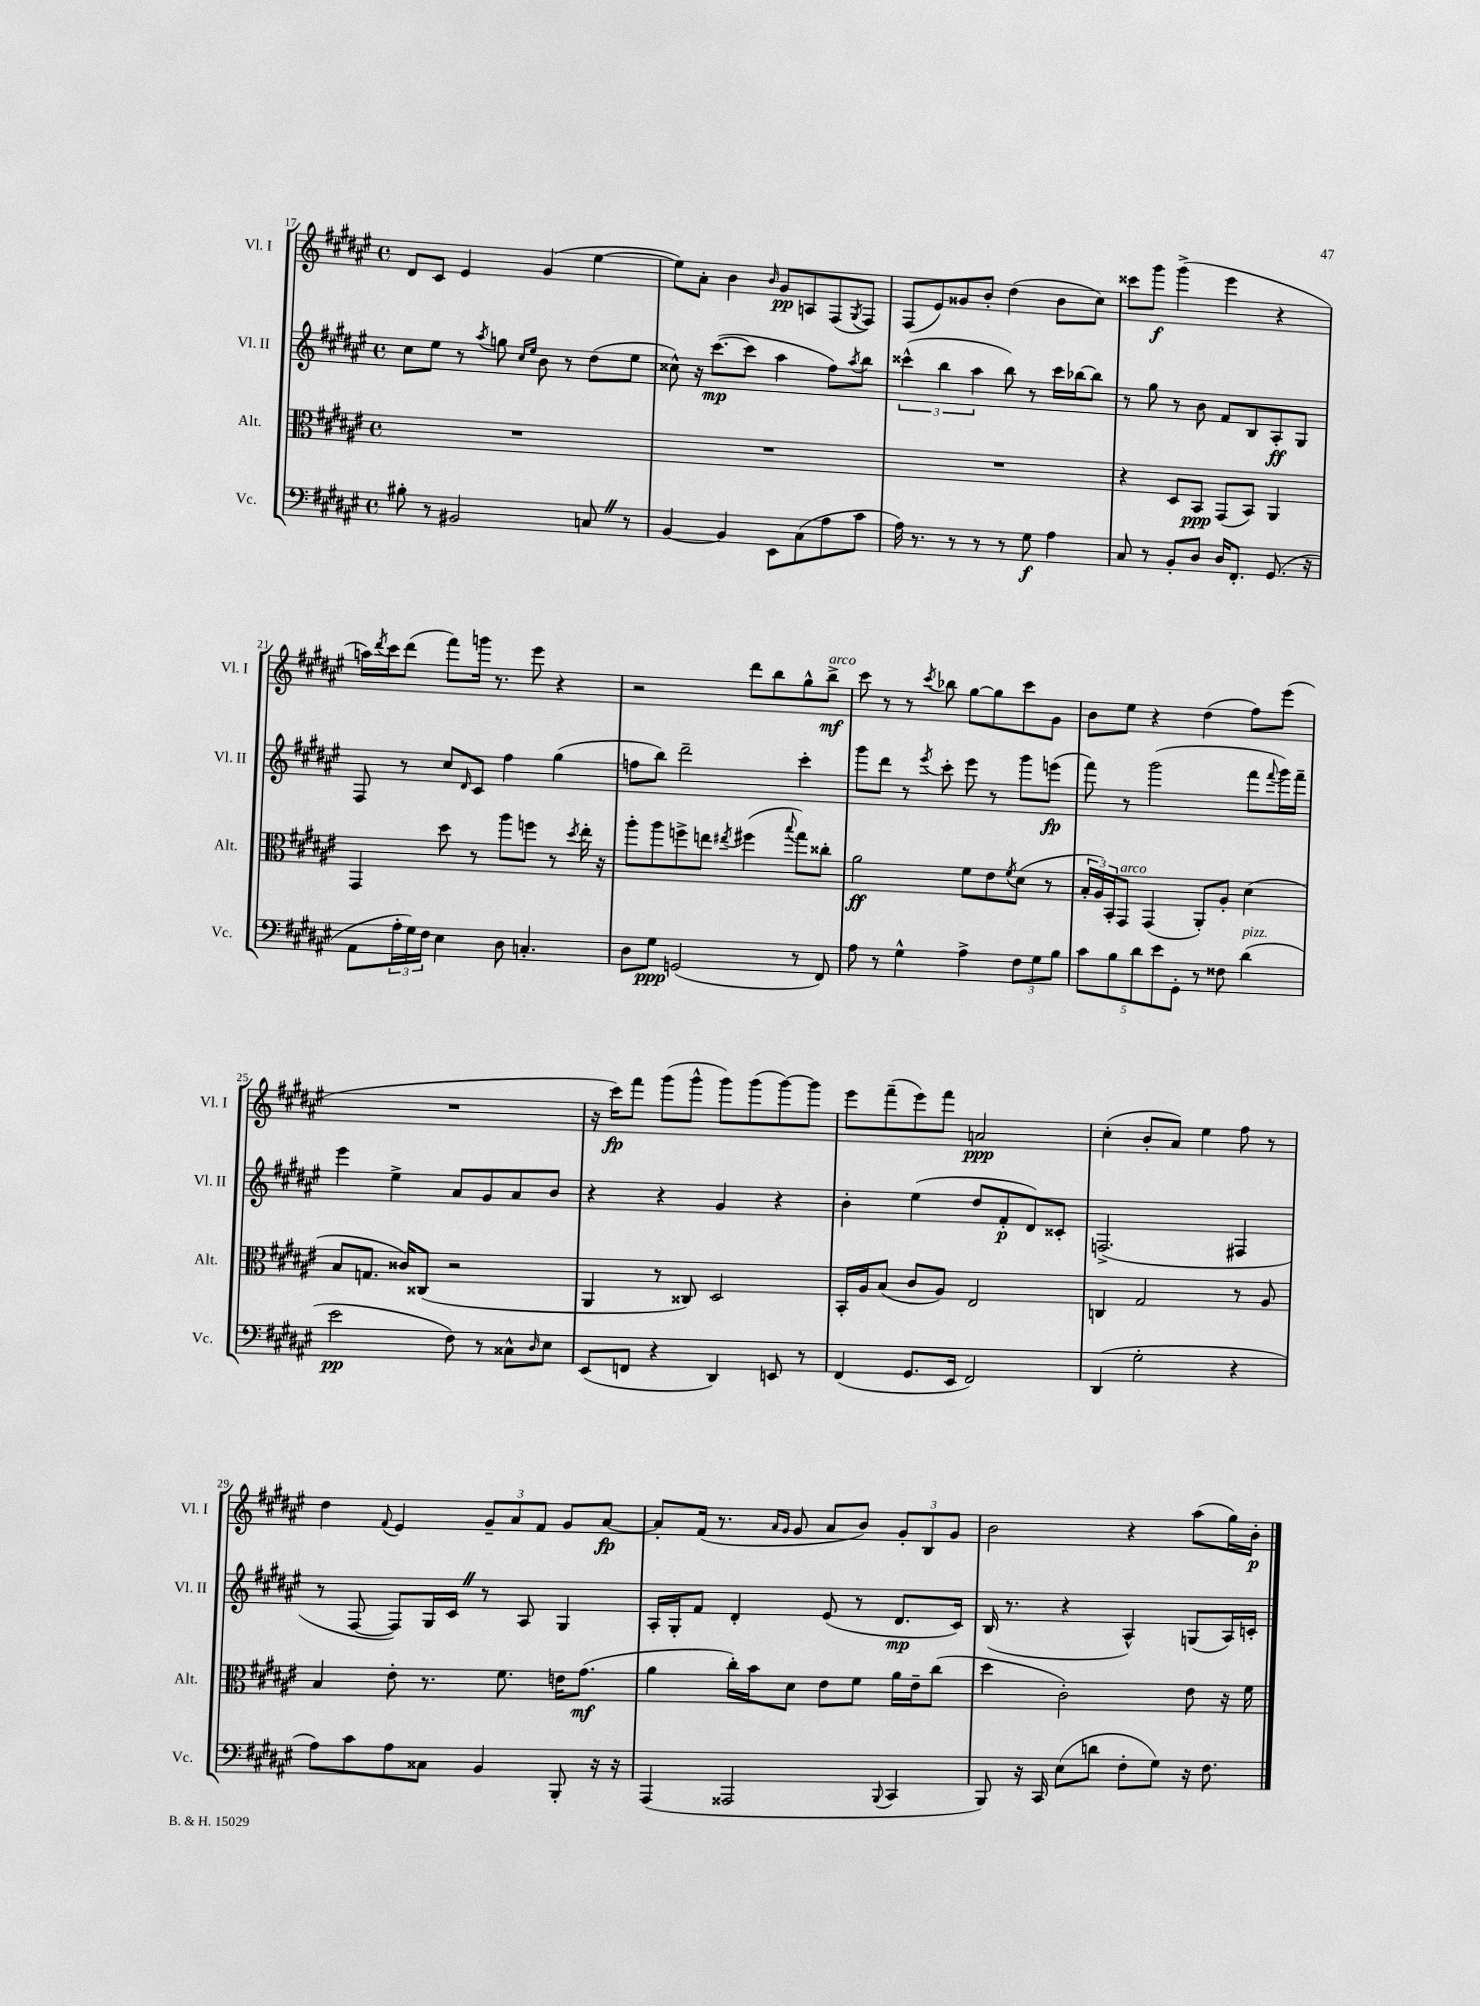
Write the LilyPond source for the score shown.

<<
\new StaffGroup <<
\new Staff = "s0" \with { instrumentName = "Vl. I" shortInstrumentName = "Vl. I" } {
    \clef treble \key fis \major \defaultTimeSignature \time 4/4
    dis'8 cis'8 eis'4 gis'4( eis''4~ |
    eis''8) ais'8-. b'4 \grace { b'16 } gis'8\pp a8 fis8( \acciaccatura { gis8 } fis8) |
    fis8( eis'8) gisis'8 b'8-. dis''4( b'8 cis''8) |
    cisis'''8 gis'''8\f gis'''4->( eis'''4 r4 |
    a''16) \acciaccatura { dis'''8 } cis'''16 dis'''8( fis'''8) g'''16 r8. eis'''8 r4 |
    r2 dis'''8 b''8 gis''8-^ b''8->\mf^\markup { \italic "arco" } |
    cis'''8 r8 r8 \acciaccatura { cis'''8 } bes''8 gis''8~ gis''8 cis'''8 gis'8 |
    b'8 eis''8 r4 dis''4( fis''8) eis'''8( |
    R1 |
    r16 cis'''16\fp) fis'''8 gis'''8( gis'''8-^ gis'''8) gis'''8( gis'''8~) gis'''8 |
    eis'''8 fis'''8--( eis'''8) fis'''8 a'2\ppp |
    cis''4-.( b'8-. ais'8) eis''4 fis''8 r8 |
    dis''4 \appoggiatura { fis'8 } eis'4 \tuplet 3/2 { gis'8-- ais'8 fis'8 } gis'8 ais'8~\fp |
    ais'8-. fis'16( r8. \grace { ais'16 gis'16 } gis'8 ais'8 b'8) \tuplet 3/2 { gis'8-. b8 gis'8 } |
    b'2 r4 ais''8( gis''16) b'16-.\p \bar "|." |
}
\new Staff = "s1" \with { instrumentName = "Vl. II" shortInstrumentName = "Vl. II" } {
    \clef treble \key fis \major \defaultTimeSignature \time 4/4
    cis''8 eis''8 r8 \acciaccatura { ais''8 } g''8 \grace { cis''16 eis''16 } b'8 r8 dis''8( eis''8 |
    cisis''8-^) r16 cis'''8.~\mp( cis'''8 ais''4 fis''8) \acciaccatura { ais''8 } b''8 |
    \tuplet 3/2 { cisis'''4-^( b''4 ais''4 } b''8) r8 cisis'''16 bes''16~ bes''8 |
    r8 gis''8 r8 b'8 fis'8 b8 ais8-.\ff gis8 |
    fis8 r8 cis''8 \grace { dis'16 } cis'8 fis''4 gis''4( |
    f''8 b''8) dis'''2-- cis'''4-. |
    gis'''8 dis'''8 r8 \acciaccatura { eis'''8 } cis'''8-. eis'''8 r8 gis'''8 e'''8\fp( |
    fis'''8) r8 gis'''2( fis'''8 \appoggiatura { fis'''8 } gis'''16) fis'''16-- |
    eis'''4 eis''4-> ais'8 gis'8 ais'8 b'8 |
    r4 r4 gis'4 r4 |
    b'4-. eis''4( dis''8 fis'8-.\p dis'8) cisis'8-. |
    f2.->( fis4 |
    r8 fis8~ fis8) gis16 cis'16 \once \override BreathingSign.text = \markup { \musicglyph "scripts.caesura.straight" } \breathe r8 ais8 gis4 |
    ais16-. gis16-. fis'8 dis'4-. eis'8( r8 dis'8.\mp cis'16) |
    b16( r8. r4 ais4-^) g8( ais16) c'16-. \bar "|." |
}
\new Staff = "s2" \with { instrumentName = "Alt." shortInstrumentName = "Alt." } {
    \clef alto \key fis \major \defaultTimeSignature \time 4/4
    R1 |
    R1 |
    R1 |
    r4 dis8 b,8\ppp gis,8( b,8) ais,4 |
    gis,4 dis''8 r8 ais''8 f''8 r8 \acciaccatura { dis''8 } eis''16-. r16 |
    ais''8-. ais''8 f''8-> e''8 \acciaccatura { eis''8 } fis''4( \appoggiatura { b''8 } gis''8) cisis''8-. |
    ais'2\ff fis'8 eis'8 \acciaccatura { fis'8 } dis'8( r8 |
    \tuplet 3/2 { b16-. ais16) b,16-. } gis,8^\markup { \italic "arco" } gis,4( ais,8-.) ais8-. dis'4( |
    b8 g8. cisis'16) cisis8( r2 |
    ais,4 r8 cisis8) dis2 |
    b,16-. ais16 b8( cis'8 ais8) eis2 |
    c4 gis2 r8 ais8 |
    b4 eis'8-. r8. fis'8. e'16 gis'8.\mf( |
    ais'4 cis''16-.) b'16 dis'8 eis'8 fis'8 ais'16 eis'16-- cis''8( |
    dis''4 cis'2-.) eis'8 r16 fis'16 \bar "|." |
}
\new Staff = "s3" \with { instrumentName = "Vc." shortInstrumentName = "Vc." } {
    \clef bass \key fis \major \defaultTimeSignature \time 4/4
    bis8-. r8 bis,2 c8 \once \override BreathingSign.text = \markup { \musicglyph "scripts.caesura.straight" } \breathe r8 |
    b,4~ b,4 eis,8 cis8( ais8 cis'8 |
    ais16) r8. r8 r8 r8 gis8\f ais4 |
    cis8 r8 b,8-. dis8 dis16 fis,8.-. gis,8.( r16 |
    ais,8 \tuplet 3/2 { ais16-. gis16) fis16 } eis4 dis8 c4.-. |
    dis8 gis8\ppp g,2( r8 fis,8) |
    ais8 r8 gis4-^ ais4-> \tuplet 3/2 { fis8 gis8 b8 } |
    \tuplet 5/4 { cis'8 b8 dis'8 eis'8 gis,8-. } r8 fisis8 dis'4^\markup { \italic "pizz." }( |
    eis'2\pp fis8) r8 cisis8-^ \grace { dis16 } eis8 |
    eis,8( f,8 r4 dis,4) e,8 r8 |
    fis,4( gis,8. eis,16 fis,2) |
    dis,4( gis2-. r4 |
    ais8) cis'8 ais8 cisis8 b,4 b,,8-. r16 r16 |
    ais,,4( aisis,,2 \appoggiatura { b,,8 } cis,4 |
    b,,8) r16 cis,16 eis8( d'8 fis8-. gis8) r16 fis8. \bar "|." |
}
>>
>>
\layout { \context { \Score currentBarNumber = #17 } }
